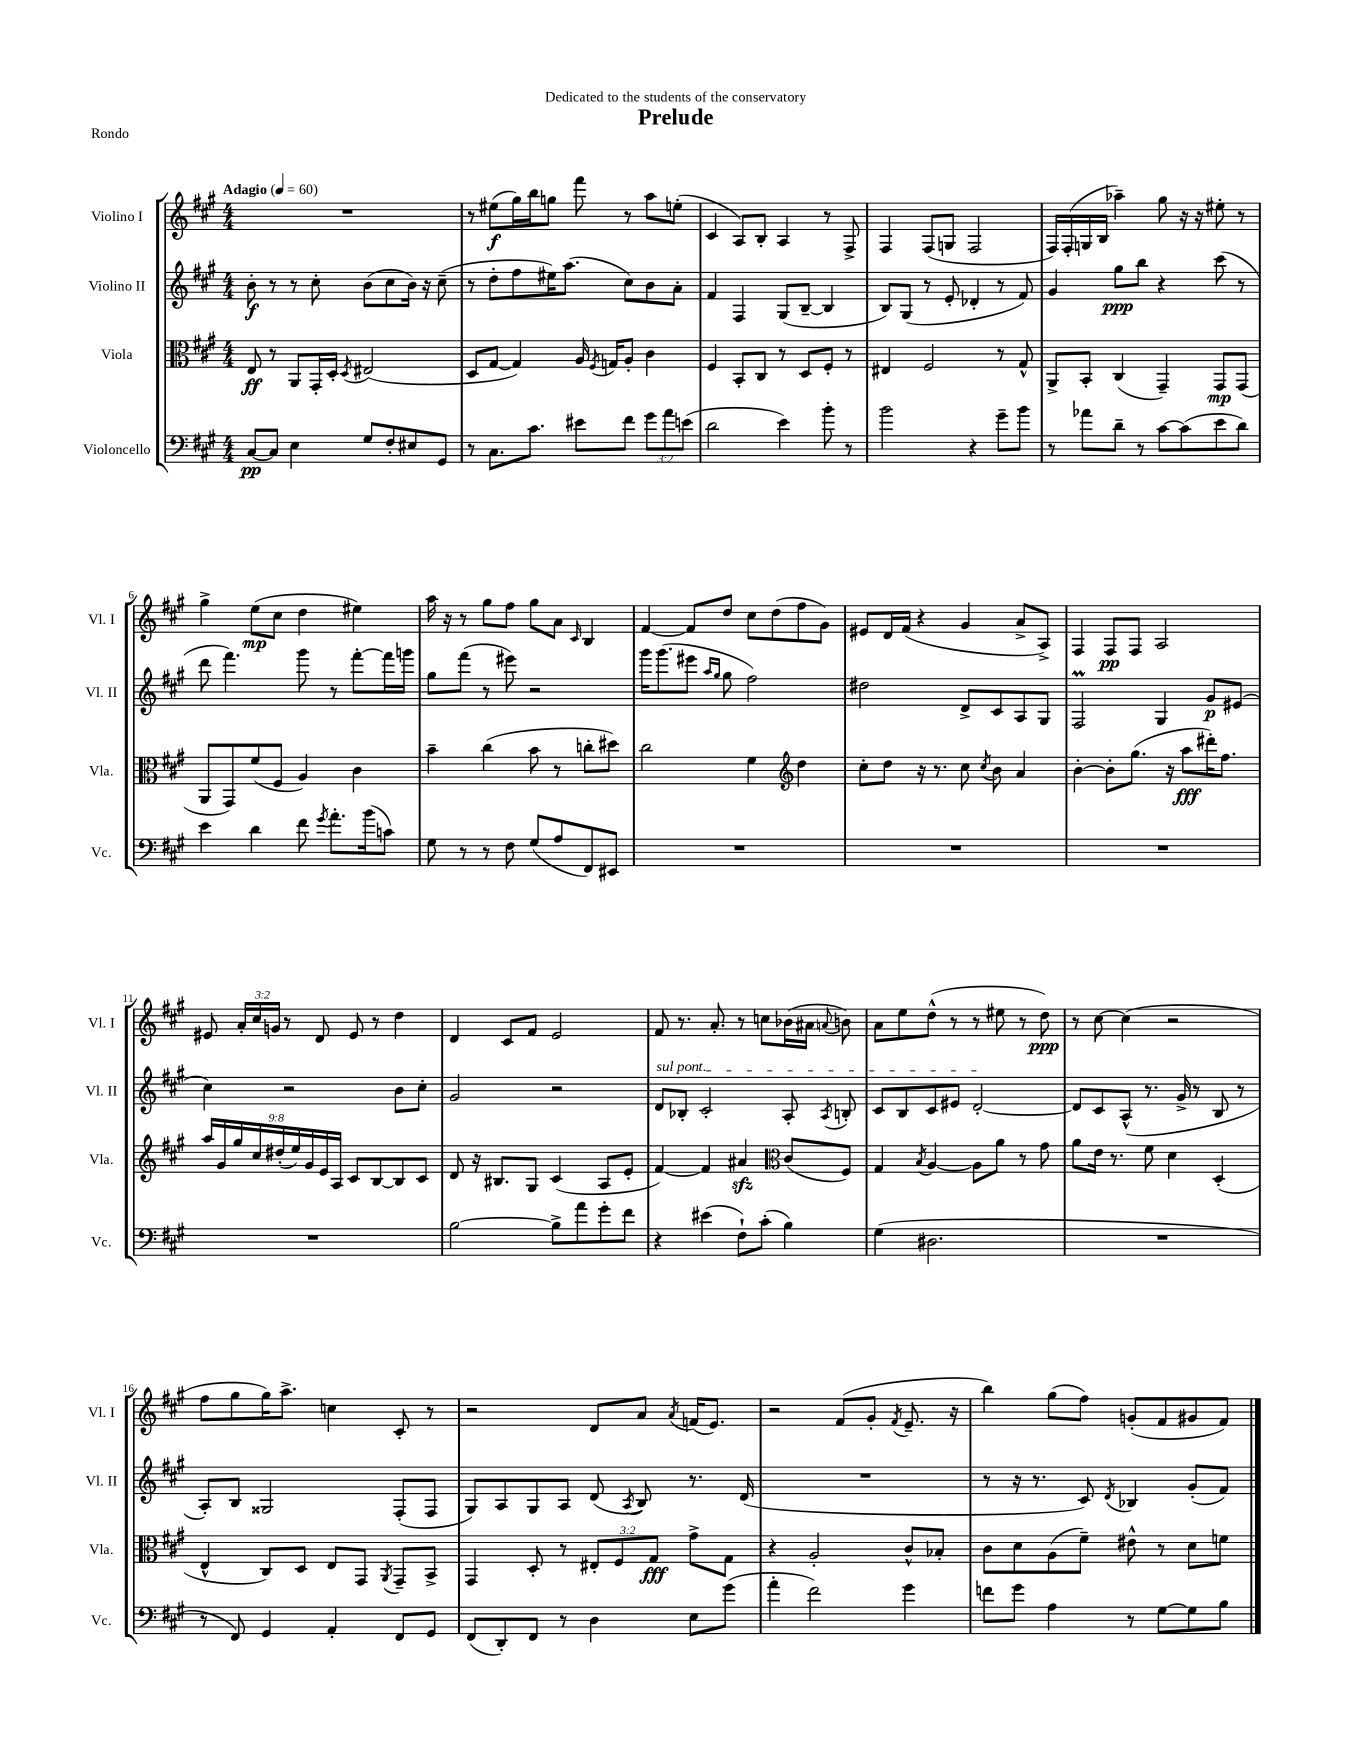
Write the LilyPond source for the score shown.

\header { title = "Prelude" dedication = "Dedicated to the students of the conservatory" piece = "Rondo" }
<<
\new StaffGroup <<
\new Staff = "s0" \with { instrumentName = "Violino I" shortInstrumentName = "Vl. I" } {
    \clef treble \key a \major \numericTimeSignature \time 4/4 \override Staff.TupletNumber.text = #tuplet-number::calc-fraction-text \tempo "Adagio" 4 = 60
    \autoBeamOff R1 |
    r8 eis''8[\f( gis''16) b''16 g''8] fis'''8 r8 a''8[ e''8]-.( |
    cis'4 a8[) b8]-. a4 r8 fis8-> |
    fis4 fis8[( g8] fis2 |
    fis16[) fis16-.( g16 b16] aes''4--) gis''8 r16 r16 eis''8-. r8 |
    gis''4-> e''8[\mp( cis''8] d''4 eis''4) |
    a''16 r16 r8 gis''8[ fis''8] gis''8[ a'8] \grace { cis'16 } b4 |
    fis'4~ fis'8[ d''8] cis''8[ d''8( fis''8 gis'8]) |
    eis'8[ d'16 fis'16]( r4 gis'4 a'8[-> a8]->) |
    fis4 fis8[\pp fis8] a2 |
    eis'8 \tuplet 3/2 { a'16[-. cis''16 g'16] } r8 d'8 eis'8 r8 d''4 |
    d'4 cis'8[ fis'8] e'2 |
    fis'8 r8. a'8.-. r8 c''8[ bes'16( ais'16] \appoggiatura { a'8 } b'8) |
    a'8[ e''8 d''8]-^( r8 r8 eis''8 r8 d''8\ppp) |
    r8 cis''8~ cis''4( r2 |
    fis''8[ gis''8 gis''16) a''8.]-> c''4 cis'8-. r8 |
    r2 d'8[ a'8] \acciaccatura { a'8 } f'16[( e'8.]) |
    r2 fis'8[( gis'8]-. \acciaccatura { fis'8 } e'8.-- r16 |
    b''4) gis''8[( fis''8]) g'8[-.( fis'8 gis'8 fis'8]) \bar "|." |
}
\new Staff = "s1" \with { instrumentName = "Violino II" shortInstrumentName = "Vl. II" } {
    \clef treble \key a \major \numericTimeSignature \time 4/4
    \autoBeamOff b'8-.\f r8 r8 cis''8-. b'8[( cis''8 b'16]) r16 cis''8--( |
    r8 d''8[-. fis''8 eis''16) a''8.]( cis''8[) b'8 a'8]-. |
    fis'4 fis4 gis8[( b8]~-- b4 |
    b8[) gis8]( r8 e'8-. des'4-. r8 fis'8) |
    gis'4 gis''8[\ppp b''8] r4 cis'''8( r8 |
    d'''8 fis'''4.) gis'''8 r8 fis'''8[~-. fis'''16 g'''16] |
    gis''8[ fis'''8]( r8 eis'''8) r2 |
    gis'''16[ gis'''8.( eis'''8] \grace { a''16[ gis''16] } gis''8 fis''2) |
    dis''2 d'8[-> cis'8 a8 gis8] |
    fis2\prall gis4 gis'8[\p eis'8]( |
    cis''4) r2 b'8[ cis''8]-. |
    gis'2 r2 |
    \once \override TextSpanner.bound-details.left.text = \markup { \italic "sul pont." } d'8[\startTextSpan bes8]-. cis'2-. a8-. \acciaccatura { a8 } b8-. |
    cis'8[ b8 cis'8 eis'8] d'2~-.\stopTextSpan |
    d'8[ cis'8 a8]-^( r8. gis'16-> r8 b8 r8 |
    a8[-.) b8] gisis2 fis8[-.( fis8] |
    gis8[) a8 gis8 a8] d'8( \acciaccatura { a8 } b8) r8. d'16( |
    R1 |
    r8 r16 r8. cis'8) \acciaccatura { d'8 } bes4 gis'8[-.( fis'8]) \bar "|." |
}
\new Staff = "s2" \with { instrumentName = "Viola" shortInstrumentName = "Vla." } {
    \clef alto \key a \major \numericTimeSignature \time 4/4 \override Staff.TupletNumber.text = #tuplet-number::calc-fraction-text
    \autoBeamOff e8\ff r8 a,8[ gis,16-. d16]-. \acciaccatura { d8 } eis2( |
    d8[ gis8]~ gis4) a16 \acciaccatura { fis8 } g16[ a8]-. cis'4 |
    fis4 b,8[-. cis8] r8 d8[ fis8]-. r8 |
    eis4 fis2 r8 gis8-^ |
    a,8[-> b,8]-. cis4( gis,4--) gis,8[\mp gis,8]( |
    a,8[ gis,8) fis'8( fis8] a4) cis'4 |
    b'4-- cis''4( b'8 r8 c''8[-. dis''8]) |
    cis''2 fis'4 \clef treble d''4 |
    cis''8[-. d''8] r16 r8. cis''8 \acciaccatura { cis''8 } b'8 a'4 |
    b'4~-. b'8[-. gis''8.]( r16 a''8[\fff dis'''16-.) fis''8.] |
    \tuplet 9/8 { a''16[ gis'16 gis''16 cis''16 dis''16-.( e''16) gis'16 e'16 a16] } cis'8[ b8~ b8 cis'8] |
    d'8 r16 bis8.[ gis8] cis'4( a8[ e'8]-. |
    fis'4~) fis'4 ais'4\sfz \clef alto cis'8[( fis8]) |
    gis4 \acciaccatura { b8 } a4~ a8[ a'8] r8 gis'8 |
    a'8[ e'16] r8. fis'8 d'4 d4-.( |
    e4-^ cis8[) d8] e8[ gis,8] \acciaccatura { a,8 } gis,8[-- b,8]-> |
    gis,4 d8-. r8 \tuplet 3/2 { eis8[-. fis8 gis8]\fff } gis'8[-> gis8] |
    r4 a2-. cis'8[-^ bes8]-. |
    cis'8[ d'8 a8( fis'8]--) eis'8-^ r8 d'8[ f'8] \bar "|." |
}
\new Staff = "s3" \with { instrumentName = "Violoncello" shortInstrumentName = "Vc." } {
    \clef bass \key a \major \numericTimeSignature \time 4/4 \override Staff.TupletNumber.text = #tuplet-number::calc-fraction-text
    \autoBeamOff cis8[~\pp cis8] e4 gis8[ fis8-. eis8 gis,8] |
    r8 cis8.[ cis'8.] eis'8[ fis'8] \tuplet 3/2 { gis'8[ a'8 e'8]( } |
    d'2 e'4) b'8-. r8 |
    b'2 r4 gis'8[-- b'8] |
    r8 aes'8[ d'8]-- r8 cis'8[~ cis'8( e'8 d'8]) |
    e'4 d'4 fis'8 \acciaccatura { gis'8 } a'8.[-. b'16( c'8]) |
    gis8 r8 r8 fis8 gis8[( a8 fis,8) eis,8] |
    R1 |
    R1 |
    R1 |
    R1 |
    b2~ b8[-> a'8 gis'8-. fis'8] |
    r4 eis'4( fis8[-!) cis'8]-.( b4) |
    gis4( dis2. |
    R1 |
    r8 fis,8) gis,4 a,4-. fis,8[ gis,8] |
    fis,8[( d,8-.) fis,8] r8 d4 e8[ gis'8]( |
    a'4-. fis'2) gis'4 |
    f'8[ gis'8] a4 r8 gis8[~ gis8 b8] \bar "|." |
}
>>
>>
